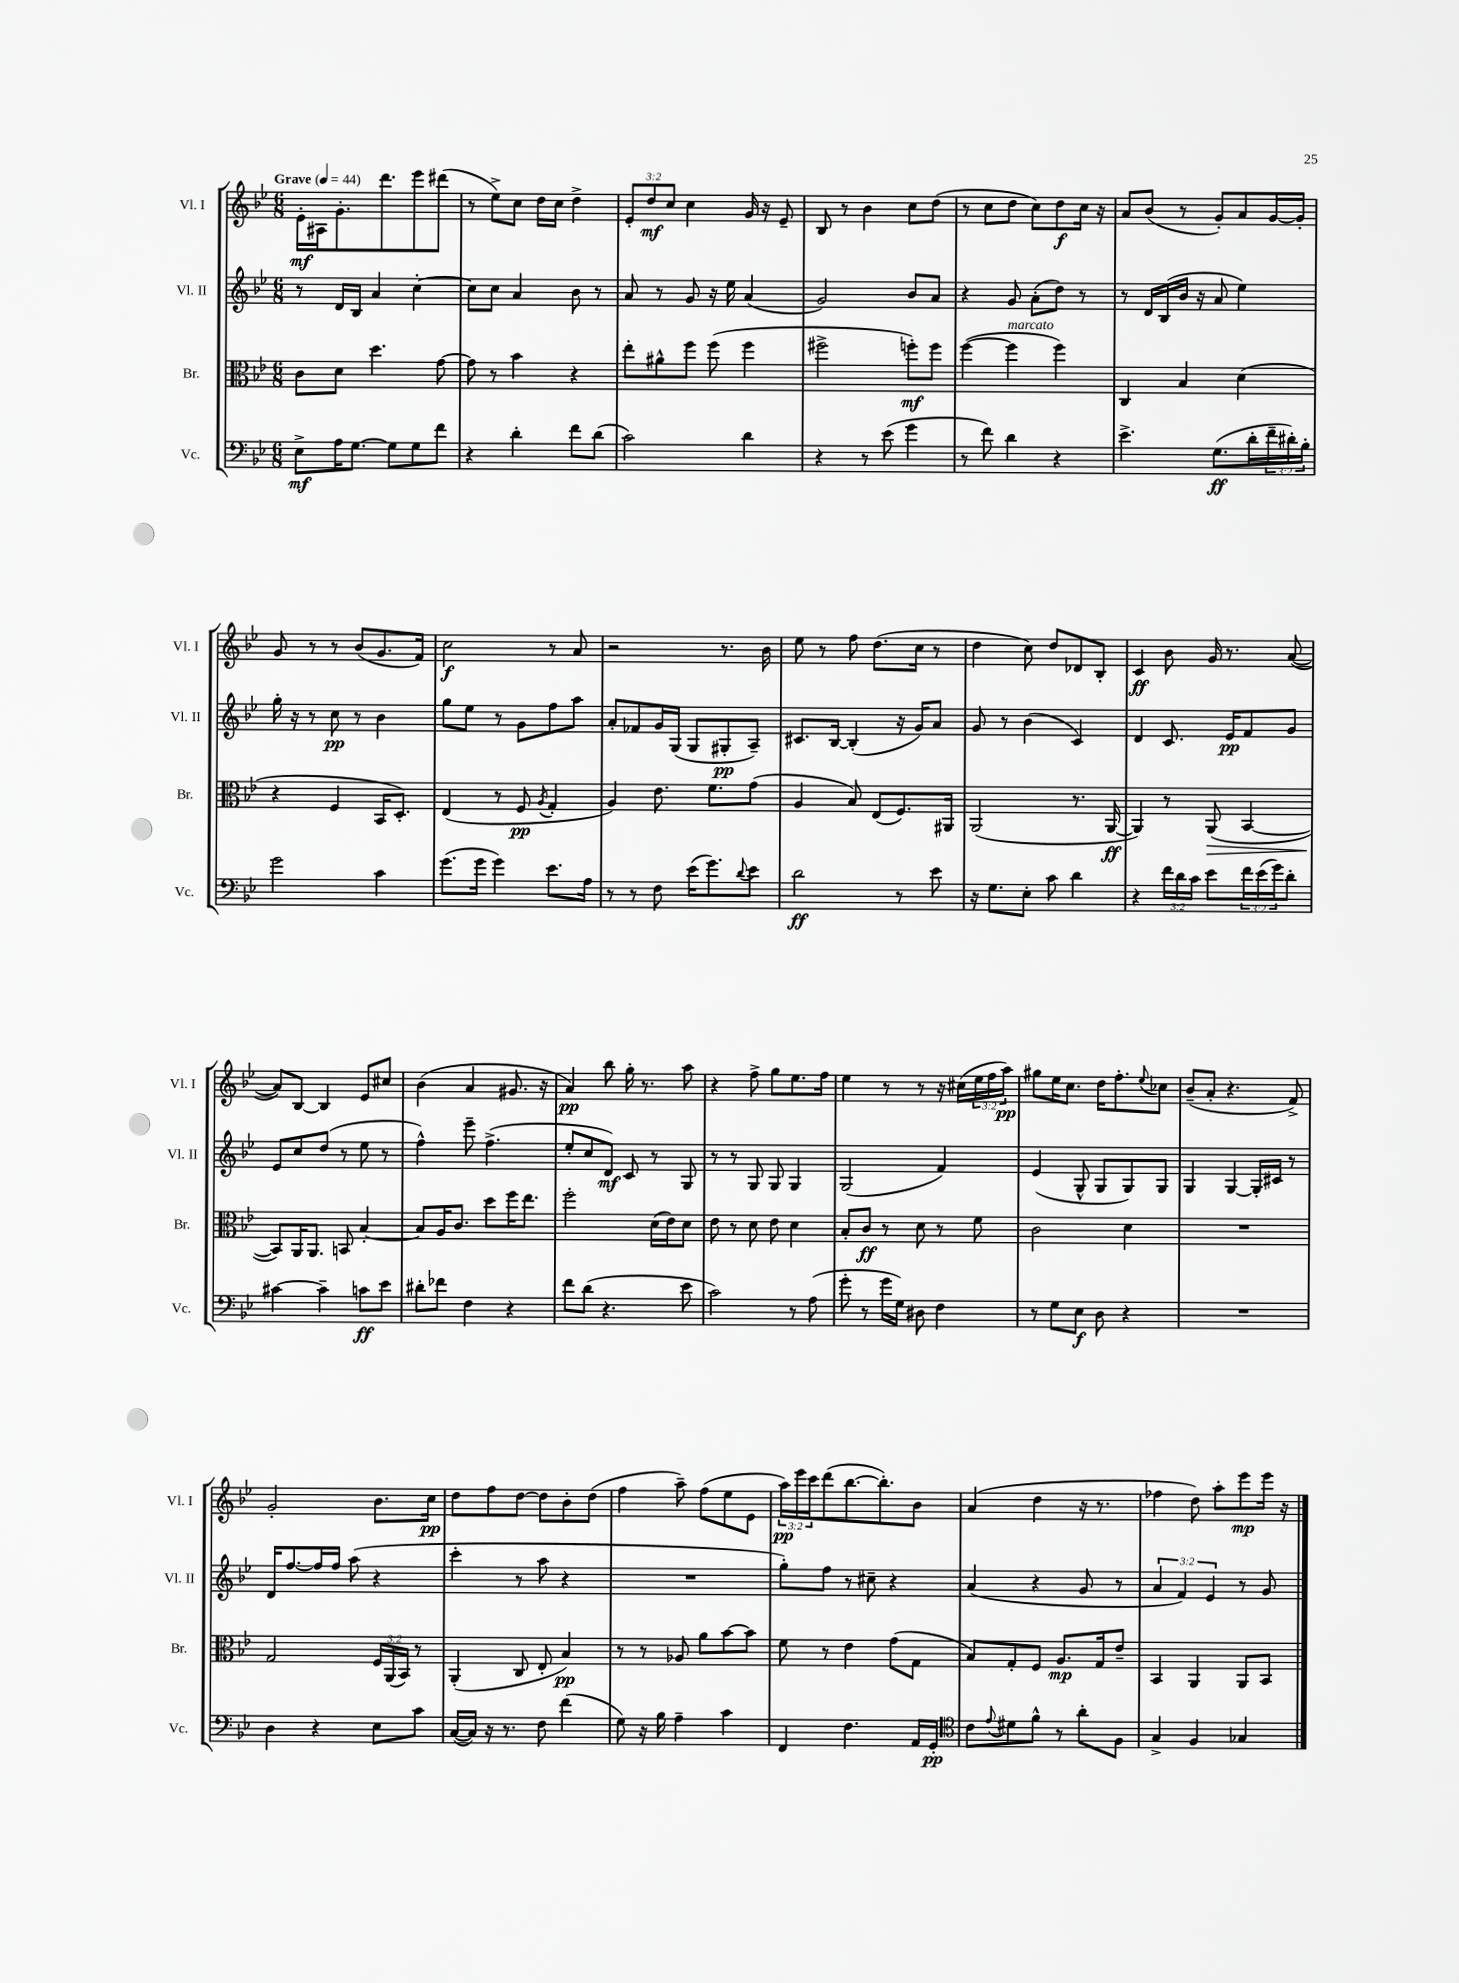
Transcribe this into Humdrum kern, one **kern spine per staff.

**kern	**kern	**kern	**kern
*staff4	*staff3	*staff2	*staff1
*clefF4	*clefC3	*clefG2	*clefG2
*k[b-e-]	*k[b-e-]	*k[b-e-]	*k[b-e-]
*M6/8	*M6/8	*M6/8	*M6/8
*MM44	*MM44	*MM44	*MM44
8E-^\L	8c\L	8r	16e-'\LL
.	.	.	16A#\J
16A\K	8d\J	16d/LL	8.g'\
[8.G\J	.	16B-/JJ	.
.	4.dd\	4a/	.
.	.	.	8.ddd\
8G\]L	.	.	.
8G\	.	[4cc'\	8eee-\
8f\J	[8g\	.	(8ddd#\J
=	=	=	=
4r	8g\]	8cc\]L	8r
.	8r	8cc\J	8ee-^\L)
4d'\	4b-\	4a/	8cc\J
.	.	.	16dd\LL
.	.	.	16cc\JJ
8f\L	4r	8b-\	4dd^\
(8d\J	.	8r	.
=	=	=	=
2c\)	8ee-'\L	8a/	12e-'/L
.	.	.	12dd/
.	8a#^^\	8r	.
.	.	.	12cc/J
.	8ff\J	8g/	4cc\
.	(8ff\	16r	.
.	.	16ee-\	.
4d\	4ff\	(4a/	16g/
.	.	.	16r
.	.	.	8e-~/
=	=	=	=
4r	2ff#^\	2g/)	8B-/
.	.	.	8r
8r	.	.	4b-\
(8e-\	.	.	.
4g\	8ff'\L)	8b-/L	8cc\L
.	8ff\J	8a/J	(8dd\J
=	=	=	=
8r	([4ff\	4r	8r
8f\)	.	.	8cc\L
4d\	4ff\]	8g/	8dd\J
.	.	(8a'\L	8cc\L)
4r	4ff\)	8dd\J)	8dd\
.	.	8r	16cc\Jk
.	.	.	16r
=	=	=	=
4.e-^\	4C/	8r	8a/L
.	.	16d/LL	(8b-/J
.	.	(16B-/	.
.	4B-/	16b-/JJ	8r
.	.	16r	.
(8.G\L	.	8a/	8g'/L)
.	(4d\	4ee-\)	8a/
16d'\L	.	.	.
24f~\	.	.	[16g/L
24d#'\)	.	.	.
.	.	.	16g'/]JJ
24B-'\JJ	.	.	.
=	=	=	=
2g\	4r	16gg'\	8g/
.	.	16r	.
.	.	8r	8r
.	4F/	8cc\	8r
.	.	8r	(8b-/L
4c\	16BB-/LK	4b-\	8.g/
.	8.D'/J)	.	.
.	.	.	16f/Jk)
=	=	=	=
(8.g\L	(4E-/	8gg\L	2cc\
.	.	8ee-\J	.
16g\Jk	.	.	.
4g\)	8r	8r	.
.	8F/	8g\L	.
.	8qA/	.	.
8.e-\L	4G'/	8ff\	8r
.	.	8aa\J	8a/
16A\Jk	.	.	.
=	=	=	=
8r	4A/)	8a'/L	2r
8r	.	8f-/	.
8F\	8.e-\	16g/L	.
.	.	(16G/JJ	.
(16e-\LK	.	8G/L	.
8.g\)	8.f\L	.	.
.	.	8G#'/	8.r
8qqd/	.	.	.
8e-\J	(8g\J	8A~/J)	.
.	.	.	16b-\
=	=	=	=
2d\	4A/	8.c#/L	8ee-\
.	.	.	8r
.	.	[16B-/Jk	.
.	8B-/)	(4B-'/]	8ff\
.	(8E-/L	.	(8.dd\L
8r	8.F/)	16r	.
.	.	16g/LK)	16cc\Jk
8e-\	.	8a/J	8r
.	16AA#/Jk	.	.
=	=	=	=
16r	(2AA/	8g/	4dd\
8.G\L	.	.	.
.	.	8r	.
8E-'\J	.	(4b-\	8cc\)
8c\	.	.	8dd/L
4d\	8.r	4c/)	8d-/
.	.	.	8B-'/J
.	[16AA/	.	.
=	=	=	=
4r	4AA/])	4d/	4c/
24f\LL	8r	8.c/	8b-\
24d\	.	.	.
24c\JJ	.	.	.
8e-\L	(8AA/	.	16g/
.	.	16e-/LK	8.r
24f\L	[4BB-/	8f/	.
(24e-\	.	.	.
24g\J)	.	.	.
8d'\J	.	8g/J	([8a/
=	=	=	=
[4c#\	8BB-/]L)	8e-/L	8a/]L)
.	16AA/K	8cc/	[8B-/J
.	8.AA/J	.	.
4c#~\]	.	(8dd/J	4B-/]
.	8BB/	8r	.
8c\L	[4B-'/	8ee-\	8e-/L
8e-\J	.	8r	8cc#/J
=	=	=	=
8d#'\L	8B-/]L	4ff^^\)	(4b-\
8f-\J	16A/K	.	.
.	8.c/J	.	.
4F\	.	8eee-~\	4a/
.	8dd\L	(4.ff^\	.
4r	16ff\K	.	8.g#/
.	8.ee-\J	.	.
.	.	.	16r
=	=	=	=
8f\L	2ff'\	8ee-'/L	4a/)
(8d\J	.	8cc/	.
4.r	.	8d/J)	8bb-\
.	.	8c/	16gg'\
.	.	.	8.r
.	(16d\LL	8r	.
.	16e-\J)	.	.
8e-\	8d\J	8G/	8aa\
=	=	=	=
2c\)	8e-\	8r	4r
.	8r	8r	.
.	8d\	8G/	8ff^\
.	8e-\	8G/	8gg\L
8r	4d\	4G/	8.ee-\
(8A\	.	.	.
.	.	.	16ff\Jk
=	=	=	=
8g'\	8B-'/L	(2G/	4ee-\
8r	8c/J	.	.
16g\LL	8r	.	8r
16G\JJ)	.	.	.
8D#\	8d\	.	8r
4F\	8r	4f/)	16r
.	.	.	(16cc#\LL
.	8f\	.	24ee-\
.	.	.	24ff\
.	.	.	24aa\JJ)
=	=	=	=
8r	2c\	(4e-/	8gg#\L
8G\L	.	.	16ee-\K
.	.	.	8.cc\J
8E-\J	.	8G^^/	.
8D\	.	8G/L	16dd\LK
.	.	.	8.ff'\
4r	4d\	8G/)	.
.	.	.	8qqee-/
.	.	8G/J	8cc-\J
=	=	=	=
2.r	2.r	4G/	(8b-~/L
.	.	.	8a'/J
.	.	[4G/	4.r
.	.	16G'/]LL	.
.	.	16c#/JJ	.
.	.	8r	8f^/)
=	=	=	=
4D\	2G/	16d/LK	2g'/
.	.	[8.ff/	.
4r	.	16ff/]L	.
.	.	16ff/JJ	.
.	.	(8aa\	.
8E-\L	24F/LL	4r	8.b-\L
.	(24AA/	.	.
.	24BB-/JJ)	.	.
8c\J	8r	.	.
.	.	.	16cc\Jk
=	=	=	=
([16C/LL	(4AA'/	4ccc'\	8dd\L
16C/]JJ)	.	.	.
16r	.	.	8ff\
8.r	.	.	.
.	8C/	8r	[8dd\J
8F\	8E-'/	8aa\	8dd\]L
(4f\	4B-/)	4r	8b-'\
.	.	.	(8dd\J
=	=	=	=
8G\)	8r	2.r	4ff\
16r	8r	.	.
16B-\	.	.	.
4A~\	8A-/	.	8aa~\)
.	8a\L	.	(8ff\L
4c\	[8b-\	.	8ee-\
.	8b-\]J	.	8e-\J
=	=	=	=
4FF/	8f\	8gg'\L)	24aa\LL)
.	.	.	24eee-\
.	.	.	24ccc\J
.	8r	8ff\J	(8ddd\
4.F\	4e-\	8r	[8.bb-\
.	.	8cc#~\	.
.	.	.	8.bb-'\])
.	(8g\L	4r	.
16AA/LL	8G\J	.	8b-\J
16GG'/JJ	.	.	.
=	=	=	=
*clefC4	*	*	*
8c\L	8B-/L)	(4a/	(4a/
8qqe-/	.	.	.
8d#\	8G'/	.	.
8f^^\J	8F/J	4r	4dd\
8r	8.A/L	.	.
8a'\L	.	8g/	16r
.	16G/k	.	8.r
8F\J	8e-~/J	8r	.
=	=	=	=
4G^/	4BB-/	6a/	4ff-\
.	.	6f/)	.
4F/	4AA/	.	8dd\)
.	.	6e-/	.
.	.	.	8aa'\L
4G-/	8AA/L	8r	8eee-\
.	8BB-/J	8g/	16eee-\Jk
.	.	.	16r
==	==	==	==
*-	*-	*-	*-
